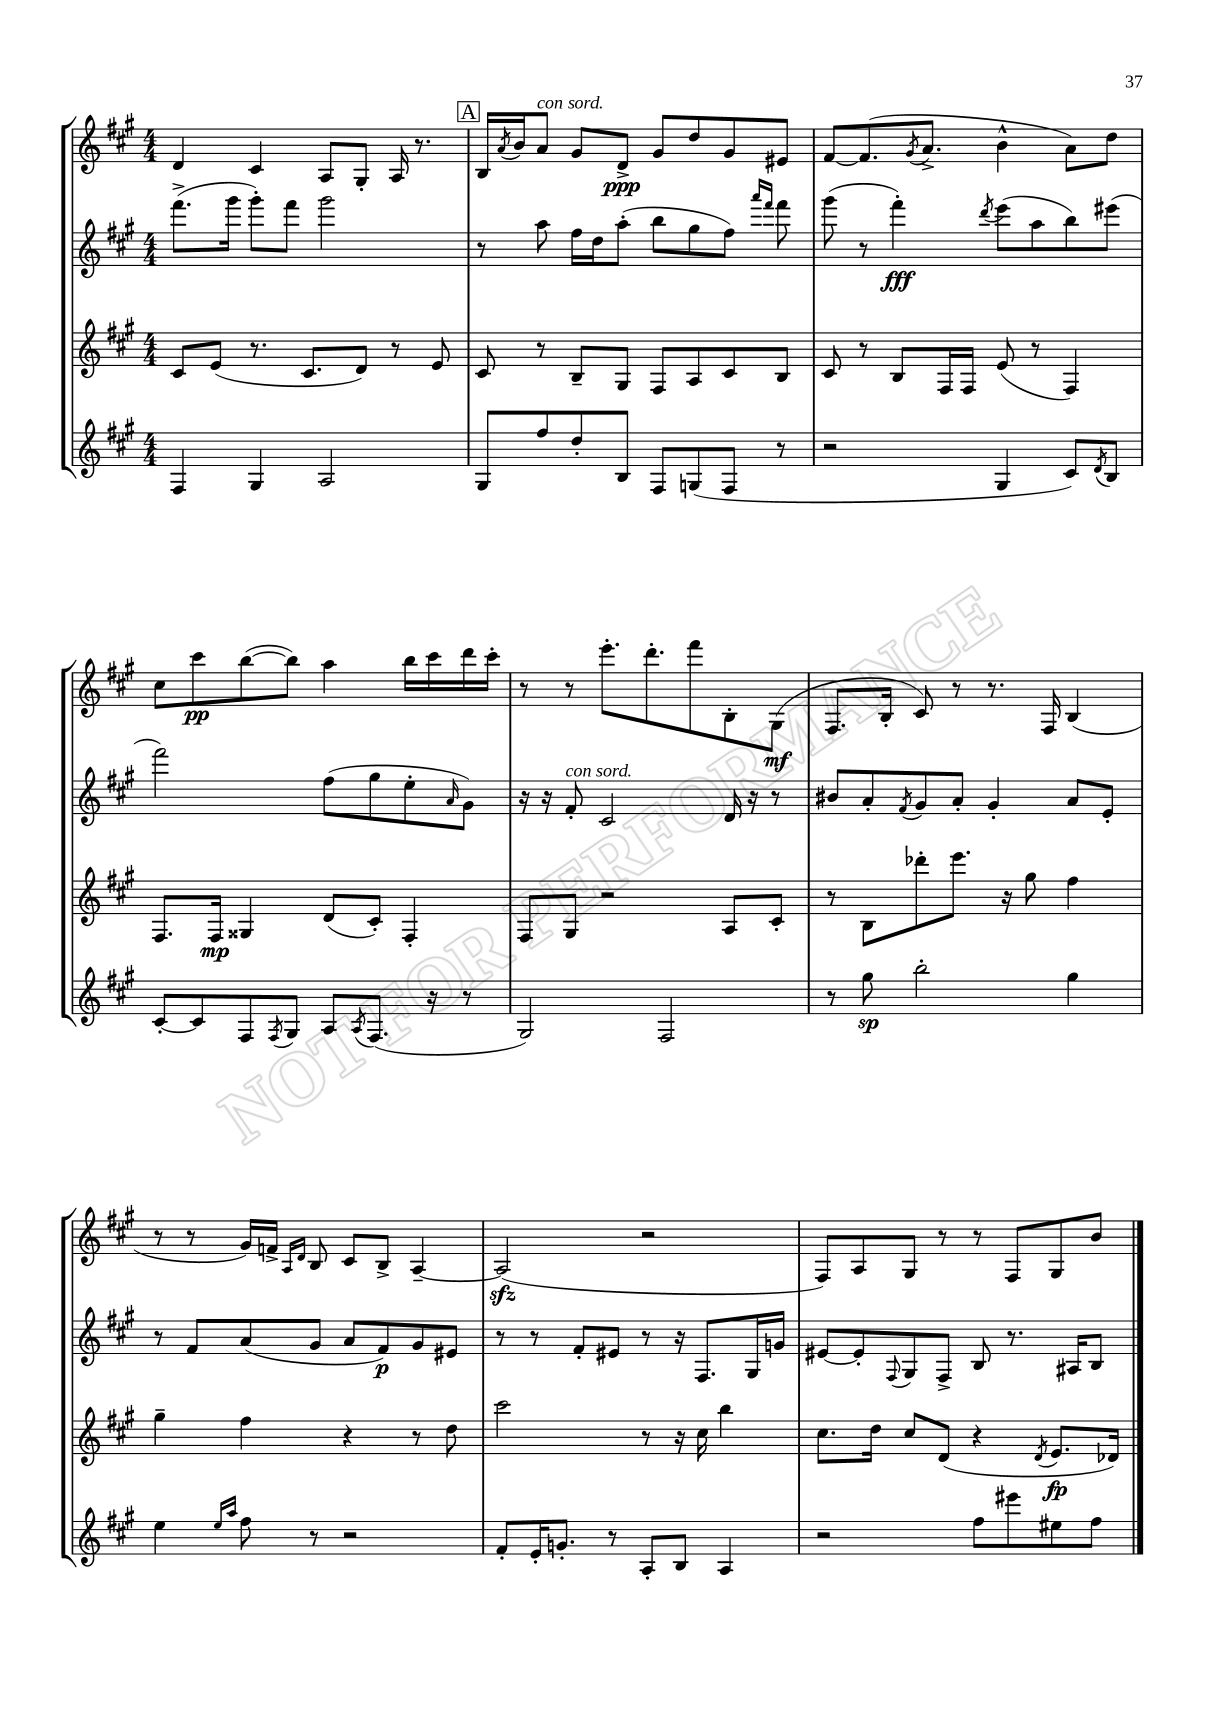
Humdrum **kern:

**kern	**kern	**kern	**kern
*staff4	*staff3	*staff2	*staff1
*clefG2	*clefG2	*clefG2	*clefG2
*k[f#c#g#]	*k[f#c#g#]	*k[f#c#g#]	*k[f#c#g#]
*M4/4	*M4/4	*M4/4	*M4/4
4F#	8c#	(8.fff#^	4d
.	(8e	.	.
.	.	16ggg#	.
4G#	8.r	8ggg#')	4c#
.	.	8fff#	.
.	8.c#	.	.
2A	.	2ggg#	8A
.	8d)	.	8G#'
.	8r	.	16A
.	.	.	8.r
.	8e	.	.
=	=	=	=
8G#	8c#	8r	16B
.	.	.	8qa
.	.	.	16b
8ff#	8r	8aa	8a
8dd'	8B~	16ff#	8g#
.	.	16dd	.
8B	8G#	(8aa'	8d^
8F#	8F#	8bb	8g#
(8G	8A	8gg#	8dd
8F#	8c#	8ff#)	8g#
.	.	16qqaaa	.
.	.	16qqfff#	.
8r	8B	8fff#	8e#
=	=	=	=
2r	8c#	(8ggg#	[8f#
.	8r	8r	(8.f#]
.	8B	4fff#')	.
.	.	.	8qg#
.	.	.	8.a^
.	16F#	.	.
.	16F#	.	.
.	.	8qddd	.
4G#	(8e	(8eee	4b^^
.	8r	8aa	.
8c#)	4F#)	8bb)	8a)
8qd	.	.	.
8B	.	(8eee#	8dd
=	=	=	=
[8c#'	8.F#	2fff#)	8cc#
8c#]	.	.	8ccc#
.	16F#	.	.
8F#	4G##	.	([8bb
8qF#	.	.	.
8G#	.	.	8bb])
8A	(8d	(8ff#	4aa
8qA	.	.	.
(8.F#	8c#')	8gg#	.
.	4F#'	8ee'	16bb
16r	.	.	16ccc#
.	.	16qqa	.
8r	.	8g#)	16ddd
.	.	.	16ccc#'
=	=	=	=
2G#)	8F#	16r	8r
.	.	16r	.
.	8G#	8f#'	8r
.	2r	2c#	8.eee'
.	.	.	8.ddd'
2F#	.	.	.
.	.	.	8fff#
.	8A	16d	8B'
.	.	16r	.
.	8c#'	8r	(8G#
=	=	=	=
8r	8r	8b#	8.F#
8gg#	8B	8a'	.
.	.	.	16B'
.	.	8qf#	.
2bb'	8ddd-'	8g#	8c#)
.	8.eee	8a'	8r
.	.	4g#'	8.r
.	16r	.	.
.	8gg#	.	.
.	.	.	16F#
4gg#	4ff#	8a	(4B
.	.	8e'	.
=	=	=	=
4ee	4gg#~	8r	8r
.	.	8f#	8r
16qqee	.	.	.
16qqaa	.	.	.
8ff#	4ff#	(8a	16g#)
.	.	.	16f^
.	.	.	16qqA
.	.	.	16qqd
8r	.	8g#	8B
2r	4r	8a	8c#
.	.	8f#)	8B^
.	8r	8g#	[4A~
.	8dd	8e#	.
=	=	=	=
8f#'	2ccc#	8r	(2A]
16e'	.	8r	.
8.g'	.	.	.
.	.	8f#'	.
8r	.	8e#	.
8A'	8r	8r	2r
8B	16r	16r	.
.	16cc#	8.F#	.
4A	4bb	.	.
.	.	16G#	.
.	.	16g	.
=	=	=	=
2r	8.cc#	[8e#	8F#)
.	.	8e#']	8A
.	16dd	.	.
.	.	8qqF#	.
.	8cc#	8G#	8G#
.	(8d	8F#^	8r
8ff#	4r	8B	8r
8eee#	.	8.r	8F#
.	8qd	.	.
8ee#	8.e	.	8G#
.	.	16A#	.
8ff#	.	8B	8b
.	16d-)	.	.
==	==	==	==
*-	*-	*-	*-
